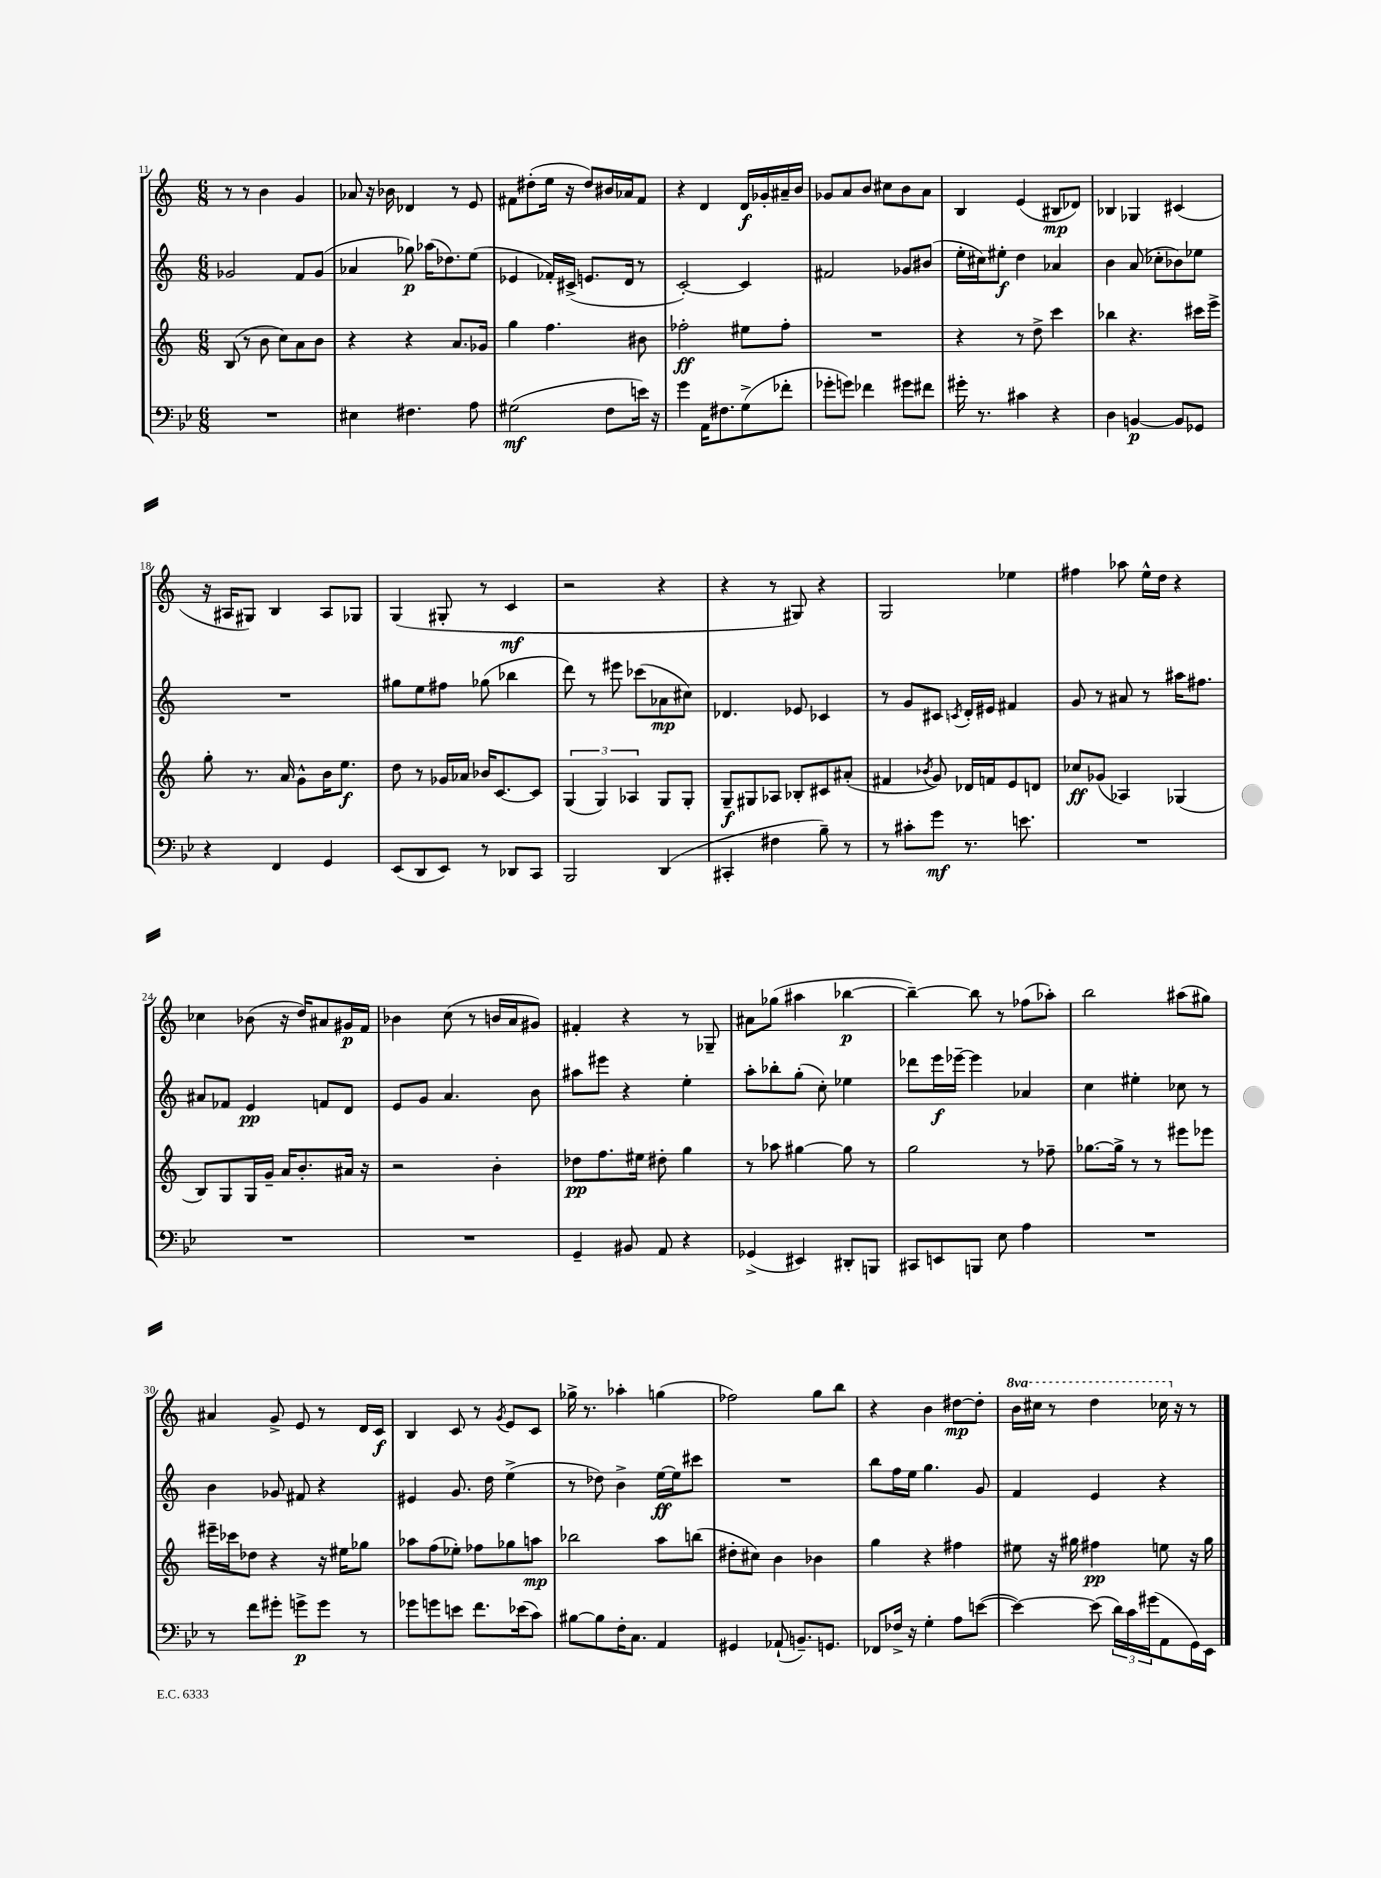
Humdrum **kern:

**kern	**kern	**kern	**kern
*staff4	*staff3	*staff2	*staff1
*clefF4	*clefG2	*clefG2	*clefG2
*k[b-e-]	*k[]	*k[]	*k[]
*M6/8	*M6/8	*M6/8	*M6/8
2.r	(8B/	2g-/	8r
.	8r	.	8r
.	8b\	.	4b\
.	8cc\L)	.	.
.	8a\	8f/L	4g/
.	8b\J	(8g-/J	.
=	=	=	=
4E#\	4r	4a-/	8a-/
.	.	.	16r
.	.	.	16b-\
4.F#\	4r	8gg-\)	4d-/
.	.	(16aa-\LK	.
.	.	8.dd-\)	.
.	8.a/L	.	8r
8A\	.	(8ee\J	8e/
.	16g-/Jk	.	.
=	=	=	=
(2G#\	4gg\	4e-/	8f#\L
.	.	.	(8dd#'\
.	4.ff\	16f-'/LL)	16ee\Jk
.	.	(16c#^/JJ	16r
.	.	8.e/L	8dd#/L)
8F\L	.	.	16b#/L
.	.	16d/Jk	16a-/J
16e\Jk)	8b#\	8r	8f#/J
16r	.	.	.
=	=	=	=
4g\	2ff-'\	[2c'/)	4r
16AA\LK	.	.	4d/
8.F#\	.	.	.
(8G^\	8ee#\L	4c/]	16d/LL
.	.	.	16g-'/
8f-'\J	8ff-'\J	.	16a#~/
.	.	.	16b/JJ
=	=	=	=
8g-'\L	2.r	2f#/	8g-/L
8g\J)	.	.	8a/
4f-\	.	.	8b/J
.	.	.	8cc#\L
8g#\L	.	8g-/L	8b\
8f#\J	.	(8b#/J	8a\J
=	=	=	=
16g#'\	4r	16ee'\LL	4B/
8.r	.	16cc#\J)	.
.	.	8ee#'\J	.
4c#\	8r	4dd\	(4e/
.	8dd^\	.	.
4r	4ccc\	4a-/	8B#/L
.	.	.	8d-/J)
=	=	=	=
4D\	4bb-\	4b\	4B-/
[4BB/	4.r	(8a/	4G-/
.	.	8cc-'\L	.
8BB/]L	.	8b-\)	(4c#/
8GG-/J	16ccc#\LL	8ee-\J	.
.	16eee^\JJ	.	.
=	=	=	=
4r	8gg'\	2.r	16r
.	.	.	16A#/LK
.	8.r	.	8G#/J)
4FF/	.	.	4B/
.	16a/	.	.
.	8g^^\L	.	.
4GG/	16b\K	.	8A#/L
.	8.ee\J	.	.
.	.	.	8G-/J
=	=	=	=
(8EE-/L	8dd\	8gg#\L	(4G/
8DD/	8r	8ee\	.
8EE-/J)	16g-/LL	8ff#\J	8G#'/
.	16a-/JJ	.	.
8r	16b-/LK	(8gg-\	8r
.	[8.c/	.	.
8DD-/L	.	4bb-\	4c/
8CC/J	8c/]J	.	.
=	=	=	=
2BBB-/	(6G/	8ddd\)	2r
.	.	8r	.
.	6G/)	.	.
.	.	8eee#\	.
.	6A-/	.	.
.	.	(8ccc-\L	.
(4DD/	8G/L	8a-\	4r
.	8G'/J	8cc#\J)	.
=	=	=	=
4CC#'/	8G~/L	4.d-/	4r
.	8G#/	.	.
4F#\	8A-/J	.	8r
.	8B-'/L	8e-/	8G#/)
8B-~\)	8c#/	4c-/	4r
8r	(8a#'/J	.	.
=	=	=	=
8r	4f#/	8r	2G/
8c#'\L	.	8g/L	.
.	8qb-/	.	.
8g\J	8g/)	8c#/J	.
.	.	8qc/	.
8.r	16d-/LL	16d'/LL	.
.	16f/J	16e#/JJ	.
.	8e/	4f#/	4ee-\
8.e\	.	.	.
.	8d/J	.	.
=	=	=	=
2.r	8cc-/L	8g/	4ff#\
.	(8g-/J	8r	.
.	4A-/)	8a#/	8aa-\
.	.	8r	16ee^^\LL
.	.	.	16dd\JJ
.	(4G-/	16aa#\LK	4r
.	.	8.ff#\J	.
=	=	=	=
2.r	8B/L)	8a#/L	4cc-\
.	8G/	8f-/J	.
.	16G/L	4e/	(8b-\
.	16g~/JJ	.	.
.	16a/LK	.	16r
.	8.b'/	.	16dd/LK)
.	.	8f/L	8a#/
.	16a#/Jk	8d/J	16g#/L
.	16r	.	16f/JJ
=	=	=	=
2.r	2r	8e/L	4b-\
.	.	8g/J	.
.	.	4.a/	(8cc\
.	.	.	8r
.	4b'\	.	16b/LL
.	.	.	16a/J
.	.	8b\	8g#/J)
=	=	=	=
4GG~/	8dd-\L	8aa#\L	4f#'/
.	8.ff\	8eee#\J	.
8BB#/	.	4r	4r
.	16ee#\Jk	.	.
8AA/	8dd#'\	.	.
4r	4gg\	4ee'\	8r
.	.	.	8G-~/
=	=	=	=
(4GG-^/	8r	8aa'\L	8a#\L
.	8aa-\	8bb-'\	(8gg-\J
4EE#/)	[4gg#\	(8gg'\J	4aa#\
.	.	8cc'\)	.
8DD#'/L	8gg#\]	4ee-\	[4bb-\
8BBB/J	8r	.	.
=	=	=	=
8CC#/L	2gg\	8ddd-\L	4bb-~\_)
8EE/	.	16eee\L	.
.	.	[16eee-~\JJ	.
8BBB/J	.	4eee-\]	8bb-\]
8E-\	.	.	8r
4A\	8r	4a-/	(8ff-\L
.	8ff-~\	.	8aa-'\J)
=	=	=	=
2.r	[8.gg-\L	4cc\	2bb\
.	16gg-^\]Jk	.	.
.	8r	4ee#'\	.
.	8r	.	.
.	8eee#\L	8cc-\	(8aa#\L
.	8eee-\J	8r	8gg#\J)
=	=	=	=
8r	16eee#~\LL	4b\	4a#/
.	16ccc-\J	.	.
8f\L	8dd-\J	.	.
8g#'\J	4r	8g-/	8g^/
8g^\L	.	8f#/	8e/
8g\J	16r	4r	8r
.	16ee#\LK	.	.
8r	8gg-\J	.	16d/LL
.	.	.	16c/JJ
=	=	=	=
8g-\L	8aa-\L	4e#/	4B/
8g\	(8ff\	.	.
8e\J	8ee-'\J)	8.g/	8c/
8.f\L	8ff-\L	.	8r
.	.	16dd\	.
.	.	.	8qg/
.	8gg-\	(4ee^\	8e/L
(16e-\k	.	.	.
8c\J)	8aa\J	.	8c/J
=	=	=	=
[8B#\L	2bb-\	8r	16gg-^\
.	.	.	8.r
8B#\]	.	8dd-\)	.
16F'\K	.	4b^\	4aa-'\
8.C\J	.	.	.
4AA/	8aa\L	[16ee\LL	(4gg\
.	.	16ee\]J	.
.	(8bb\J	8ccc#\J	.
=	=	=	=
4GG#/	8dd#'\L	2.r	2ff-\)
.	8cc#\J)	.	.
(8AA-`/	4b\	.	.
8.BB~/L)	.	.	.
.	4b-\	.	8gg\L
8.GG/J	.	.	.
.	.	.	8bb\J
=	=	=	=
8FF-/L	4gg\	8bb\L	4r
16F-^/Jk	.	16ff\L	.
16r	.	16ee\JJ	.
4G'\	4r	4.gg\	4b\
8A\L	4ff#\	.	[8dd#\L
([8e\J	.	8g/	8dd#'\]J
=	=	=	=
4e\_)	8ee#\	4f/	16bb\LL
.	.	.	16ccc#\JJ
.	16r	.	8r
.	16gg#\	.	.
(8e\]	4ff#\	4e/	4ddd\
24d\LL)	.	.	.
24c\	.	.	.
(24g#\J	.	.	.
8AA\	8ee\	4r	16ccc-\
.	.	.	16r
16GG\L)	16r	.	8r
16EE-\JJ	16gg#\	.	.
==	==	==	==
*-	*-	*-	*-
